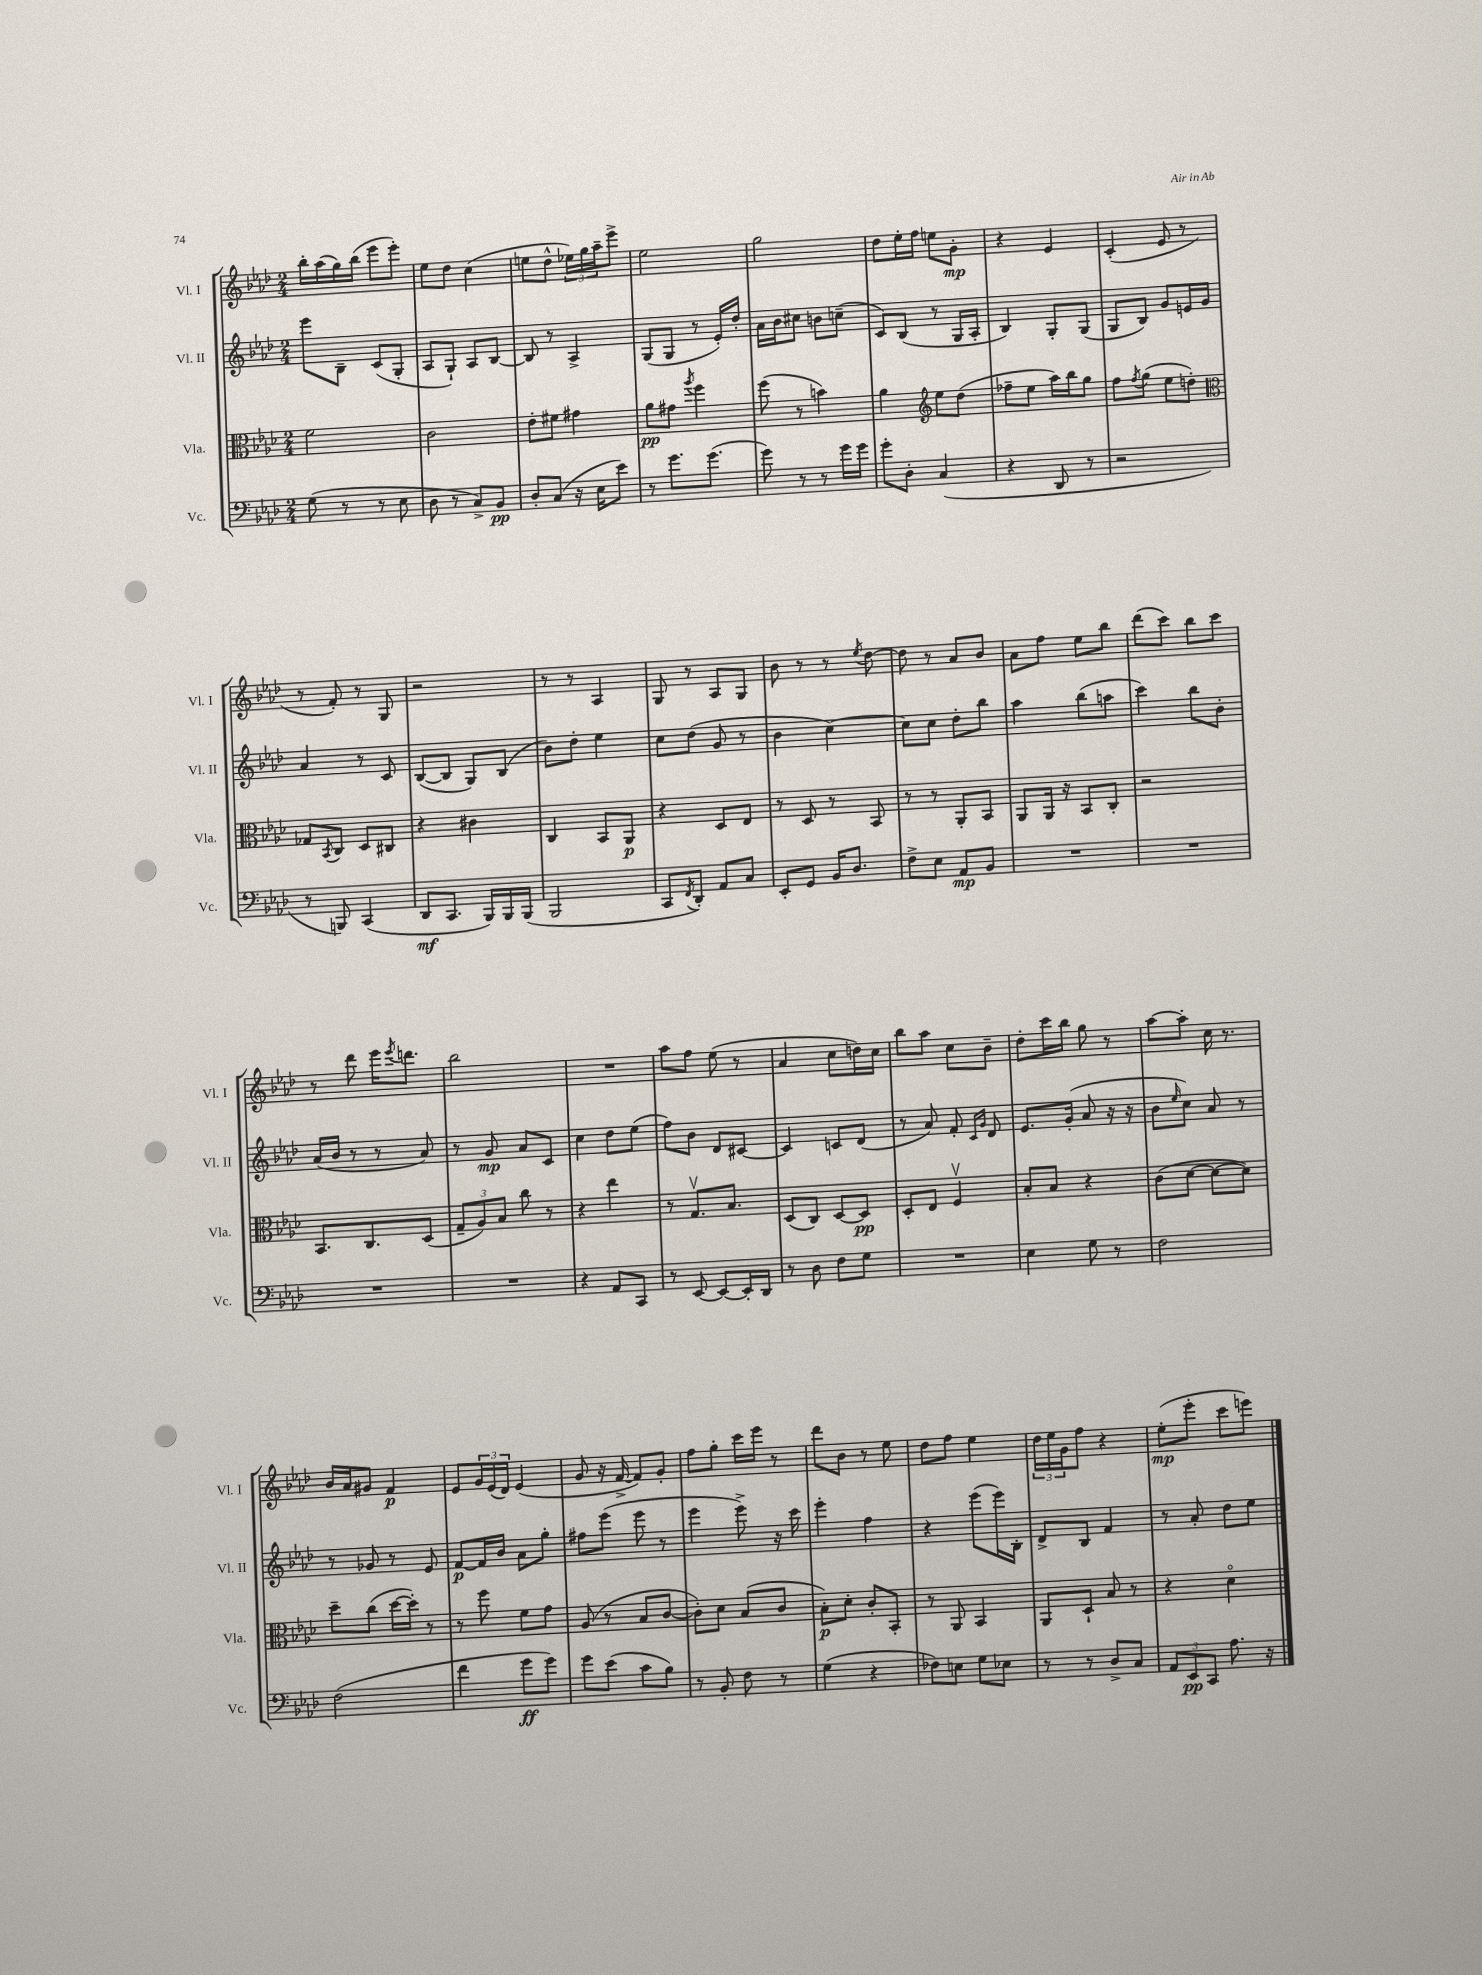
<<
\new StaffGroup <<
\new Staff = "s0" \with { instrumentName = "Vl. I" shortInstrumentName = "Vl. I" } {
    \clef treble \key aes \major \numericTimeSignature \time 2/4
    bes''16-. aes''16( g''16) bes''16( ees'''8 ees'''8-.) |
    ees''8 des''8 c''4( |
    e''8 des''8-^ \tuplet 3/2 { ees''16) g''16 aes''16-- } ees'''8-> |
    ees''2 |
    g''2 |
    des''8 ees''16-. f''16 e''8 g'8-.\mp |
    r4 ees'4 |
    c'4-.( ees'8 r8 |
    r8 f'8-.) r8 g8 |
    r2 |
    r8 r8 aes4 |
    g8 r8 aes8 g8 |
    bes'8 r8 r8 \acciaccatura { ees''8 } des''8~ |
    des''8 r8 aes'8 bes'8 |
    aes'8 f''8 ees''8 bes''8 |
    des'''8( c'''8) bes''8 c'''8 |
    r8 des'''8 ees'''16 \acciaccatura { ees'''8 } d'''8. |
    bes''2 |
    R2 |
    aes''8 f''8 ees''8( r8 |
    aes'4 c''8 d''16) c''16 |
    bes''8 aes''8 c''8 bes'8-- |
    des''8-. c'''16 bes''16 g''8 r8 |
    aes''8~ aes''8-. c''16 r8. |
    bes'16 aes'16 gis'8 f'4\p |
    ees'8 \tuplet 3/2 { g'16 ees'16( des'16) } ees'4( |
    g'8 r16 f'16~-> f'8) g'8-. |
    f''8 g''8-. c'''16 ees'''16 r8 |
    des'''8 bes'8 r8 ees''8 |
    des''8 f''8 ees''4 |
    \tuplet 3/2 { des''16 ees''16 g'16 } f''8 r4 |
    ees''8-.\mp( ees'''8-. c'''8 e'''8) \bar "|." |
}
\new Staff = "s1" \with { instrumentName = "Vl. II" shortInstrumentName = "Vl. II" } {
    \clef treble \key aes \major \numericTimeSignature \time 2/4
    ees'''8 bes8-- c'8( g8-. |
    aes8 g8-!) aes8 bes8~ |
    bes8 r8 aes4-> |
    g8( g8 r8 ees'16-.) des''16-. |
    aes'16 bes'16 cis''8 b'8 c''8--( |
    c'8) bes8( r8 g16 aes16-. |
    bes4) g8-. g8( |
    g8 bes8) g'8 e'16 g'16 |
    aes'4 r8 c'8 |
    bes8~( bes8 g8) bes8( |
    bes'8) des''8-. ees''4 |
    c''8 des''8( g'8 r8 |
    bes'4 c''4~) |
    c''8 c''8 des''8-. bes''8 |
    aes''4 bes''8( a''8 |
    c'''4) bes''8 bes'8-. |
    aes'16( bes'16 r8 r8 aes'8) |
    r8 g'8\mp aes'8 c'8 |
    c''4 des''8 ees''8( |
    f''8) bes'8 des'8 cis'8~ |
    cis'4 c'8 des'8( |
    r8 aes'8) f'8-. \grace { c'16 g'16 } des'8 |
    ees'8. g'16-.( aes'8 r16 r16 |
    bes'8 \grace { ees''16 } c''8) aes'8 r8 |
    r8 ges'8 r8 ees'8 |
    f'8~\p f'16 bes'16 aes'8 g''8-. |
    fis''8 ees'''8( ees'''8 r8 |
    ees'''4 ees'''8->) r16 c'''16 |
    ees'''4-. f''4 |
    r4 ees'''8( ees'''16) bes16-. |
    des'8-> bes8 f'4 |
    r8 aes'8-. des''8 ees''8 \bar "|." |
}
\new Staff = "s2" \with { instrumentName = "Vla." shortInstrumentName = "Vla." } {
    \clef alto \key aes \major \numericTimeSignature \time 2/4
    f'2 |
    c'2 |
    ees'8-. fis'8 gis'4 |
    aes'8\pp gis'8 \acciaccatura { aes''8 } f''4 |
    f''8( r8 b'4) |
    aes'4 \clef treble ees''8 des''8( |
    fes''8-- ees''8 aes''16) bes''16 g''8 |
    f''8 \acciaccatura { f''8 } g''8( ees''8 d''8-.) |
    \clef alto ges8 \acciaccatura { bes,8 } c8 des8 cis8 |
    r4 cis'4 |
    c4 bes,8 aes,8\p |
    r4 des8 ees8 |
    r8 des8 r8 bes,8 |
    r8 r8 aes,8-. bes,8 |
    aes,8 aes,16 r16 bes,8 c8-. |
    r2 |
    bes,8. c8. des8( |
    \tuplet 3/2 { g8-- aes8) bes8 } c''8 r8 |
    r4 ees''4 |
    r8 g8.\upbow bes8. |
    des8( c8) des8~ des8\pp |
    des8-. ees8 f4\upbow |
    bes8-. bes8 r4 |
    c'8( des'8~ des'8~ des'8) |
    des''8-- c''8( des''16~ des''16-.) r8 |
    r8 f''8 f'8 g'8 |
    aes8( r8 bes8 c'8~ |
    c'8-.) des'8 bes8( c'8 |
    bes8-.\p) des'8-. c'8-. bes,8-. |
    r8 aes,8 bes,4 |
    aes,8 des8-! bes8 r8 |
    r4 des'4\flageolet \bar "|." |
}
\new Staff = "s3" \with { instrumentName = "Vc." shortInstrumentName = "Vc." } {
    \clef bass \key aes \major \numericTimeSignature \time 2/4
    g8( r8 r8 ees8 |
    des8 r8 c8->) bes,8\pp |
    des8-. c8( r16 ees16 ees'8) |
    r8 g'8. g'8.( |
    g'8) r8 r8 g'16 g'16 |
    g'8-. des8-. c4( |
    r4 des,8 r8 |
    r2 |
    r8 b,,8) c,4( |
    des,8\mf c,8. bes,,16) bes,,16 bes,,16( |
    bes,,2 |
    c,8 \acciaccatura { f,8 } des,8-.) aes,8 c8 |
    ees,8-. g,8 bes,16 des8. |
    f8-> ees8 aes,8\mp bes,8 |
    R2 |
    R2 |
    R2 |
    R2 |
    r4 aes,8 c,8 |
    r8 ees,8~ ees,8~ ees,16-. des,16 |
    r8 des8 f8 g8 |
    R2 |
    ees4 g8 r8 |
    f2 |
    f2( |
    f'4 g'8\ff g'8) |
    g'8 ees'8( c'8 bes8) |
    r8 bes,8-. f8 r8 |
    g4( r4 |
    fes8) e8 g8 ees8 |
    r8 r8 des8-> c8 |
    \tuplet 3/2 { aes,8 ees,8\pp c,8 } aes8. r16 \bar "|." |
}
>>
>>
\layout { \context { \Score \remove "Bar_number_engraver" } }
